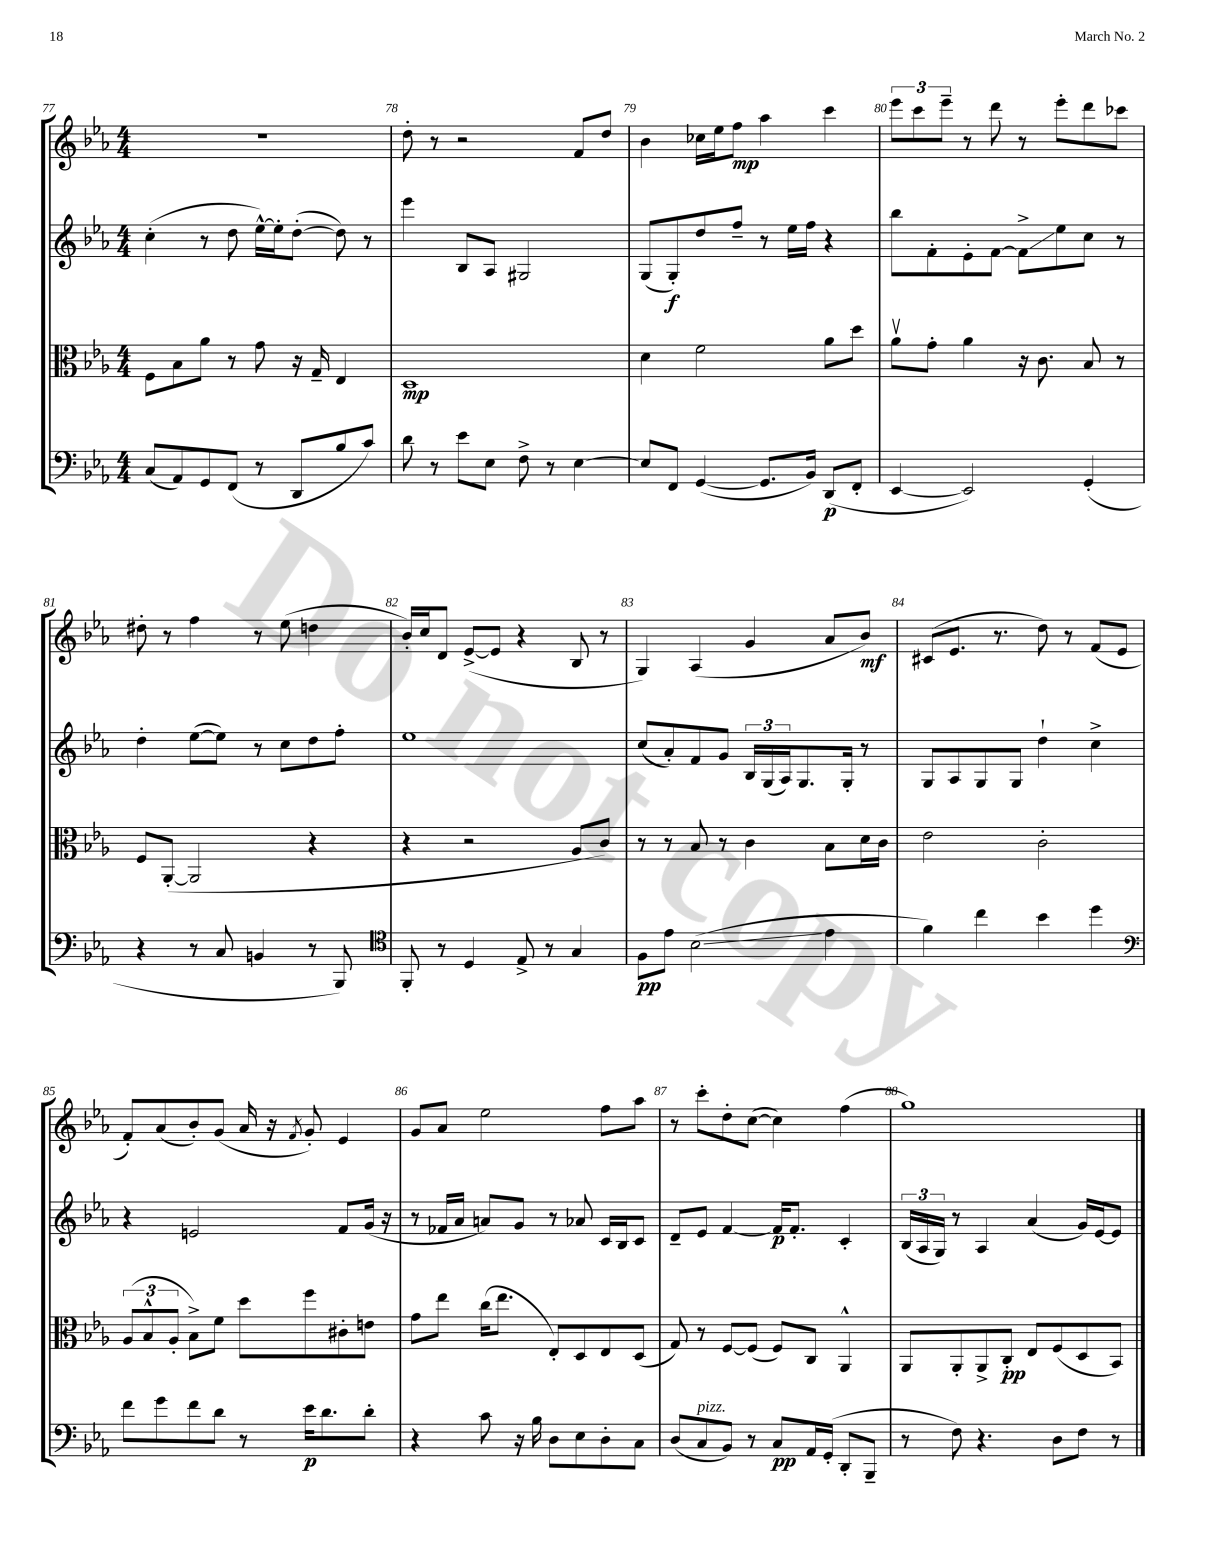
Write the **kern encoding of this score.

**kern	**kern	**kern	**kern
*staff4	*staff3	*staff2	*staff1
*clefF4	*clefC3	*clefG2	*clefG2
*k[b-e-a-]	*k[b-e-a-]	*k[b-e-a-]	*k[b-e-a-]
*M4/4	*M4/4	*M4/4	*M4/4
(8C	8F	(4cc'	1r
8AA-)	8B-	.	.
8GG	8a-	8r	.
(8FF	8r	8dd	.
8r	8g	[16ee-^^)	.
.	.	16ee-']	.
8DD	16r	([8dd'	.
.	16G~	.	.
8B-	4E-	8dd])	.
8c)	.	8r	.
=	=	=	=
8d	1D	4eee-	8dd'
8r	.	.	8r
8e-	.	8B-	2r
8E-	.	8A-	.
8F^	.	2G#	.
8r	.	.	.
[4E-	.	.	8f
.	.	.	8dd
=	=	=	=
8E-]	4d	(8G	4b-
8FF	.	8G')	.
([4GG	2f	8dd	16cc-
.	.	.	16ee-
.	.	8ff~	8ff
8.GG]	.	8r	4aa-
.	.	16ee-	.
16BB-)	.	16ff	.
(8DD	8a-	4r	4ccc
8FF'	8dd	.	.
=	=	=	=
[4EE-	8a-v	8bb-	12eee-
.	.	.	12ccc
.	8g'	8f'	.
.	.	.	12eee-~
2EE-])	4a-	8e-'	8r
.	.	[8f	8ddd
.	16r	8f^]	8r
.	8.c	.	.
.	.	8ee-	8eee-'
(4GG'	8B-	8cc	8ddd
.	8r	8r	8ccc-
=	=	=	=
4r	8F	4dd'	8dd#'
.	([8AA-'	.	8r
8r	2AA-]	([8ee-	4ff
8C	.	8ee-])	.
4BB	.	8r	8r
.	.	8cc	(8ee-
8r	4r	8dd	4dd
8BBB-)	.	8ff'	.
=	=	=	=
*clefC4	*	*	*
8FF'	4r	1ee-	16b-')
.	.	.	16cc
8r	.	.	8d
4D	2r	.	([8e-^
.	.	.	8e-]
8E-^	.	.	4r
8r	.	.	.
4G	8A-	.	8B-
.	8c)	.	8r
=	=	=	=
8F	8r	(8cc	4G)
8e-	8r	8a-')	.
(2B-	8B-	8f	(4A-
.	8r	8g	.
.	4c	24B-	4g
.	.	(24G	.
.	.	24A-)	.
.	.	8.G	.
4e-	8B-	.	8a-
.	.	16G'	.
.	16d	8r	8b-)
.	16c	.	.
=	=	=	=
4f)	2e-	8G	(8c#
.	.	8A-	8.e-
4cc	.	8G	.
.	.	.	8.r
.	.	8G	.
4b-	2c'	4dd`	8dd)
.	.	.	8r
4dd	.	4cc^	(8f
.	.	.	8e-
=	=	=	=
*clefF4	*	*	*
8f	(12A-	4r	8f')
.	12B-^^	.	.
8g	.	.	(8a-
.	12A-'	.	.
8f	8B-^)	2e	8b-')
8d	8f	.	(8g
8r	8dd	.	16a-
.	.	.	16r
.	.	.	8qf
16e-	8ff	.	8g')
8.d	.	.	.
.	8c#'	8f	4e-
8d'	8e	(16g	.
.	.	16r	.
=	=	=	=
4r	8g	8r	8g
.	8ee-	16f-	8a-
.	.	16a-	.
8c	(16cc	8a)	2ee-
.	8.ee-	.	.
16r	.	8g	.
16B-	.	.	.
8D	8E-')	8r	.
8E-	8D	8a-	.
8D'	8E-	16c	8ff
.	.	16B-	.
8C	(8D	8c	8aa-
=	=	=	=
(8D	8G)	8d~	8r
8C	8r	8e-	8ccc'
8BB-)	[8F	[4f	8dd'
8r	(8F]	.	([8cc
8C	8F)	16f]	4cc])
.	.	8.f'	.
16AA-	8C	.	.
(16GG'	.	.	.
8DD'	4AA-^^	4c'	(4ff
8BBB-~	.	.	.
=	=	=	=
8r	8AA-	(24B-	1gg)
.	.	24A-	.
.	.	24G)	.
8F)	8AA-'	8r	.
4.r	8AA-^	4A-	.
.	8C'	.	.
.	8E-	(4a-	.
8D	(8F	.	.
8F	8D	16g)	.
.	.	[16e-	.
8r	8BB-)	8e-]	.
==	==	==	==
*-	*-	*-	*-
